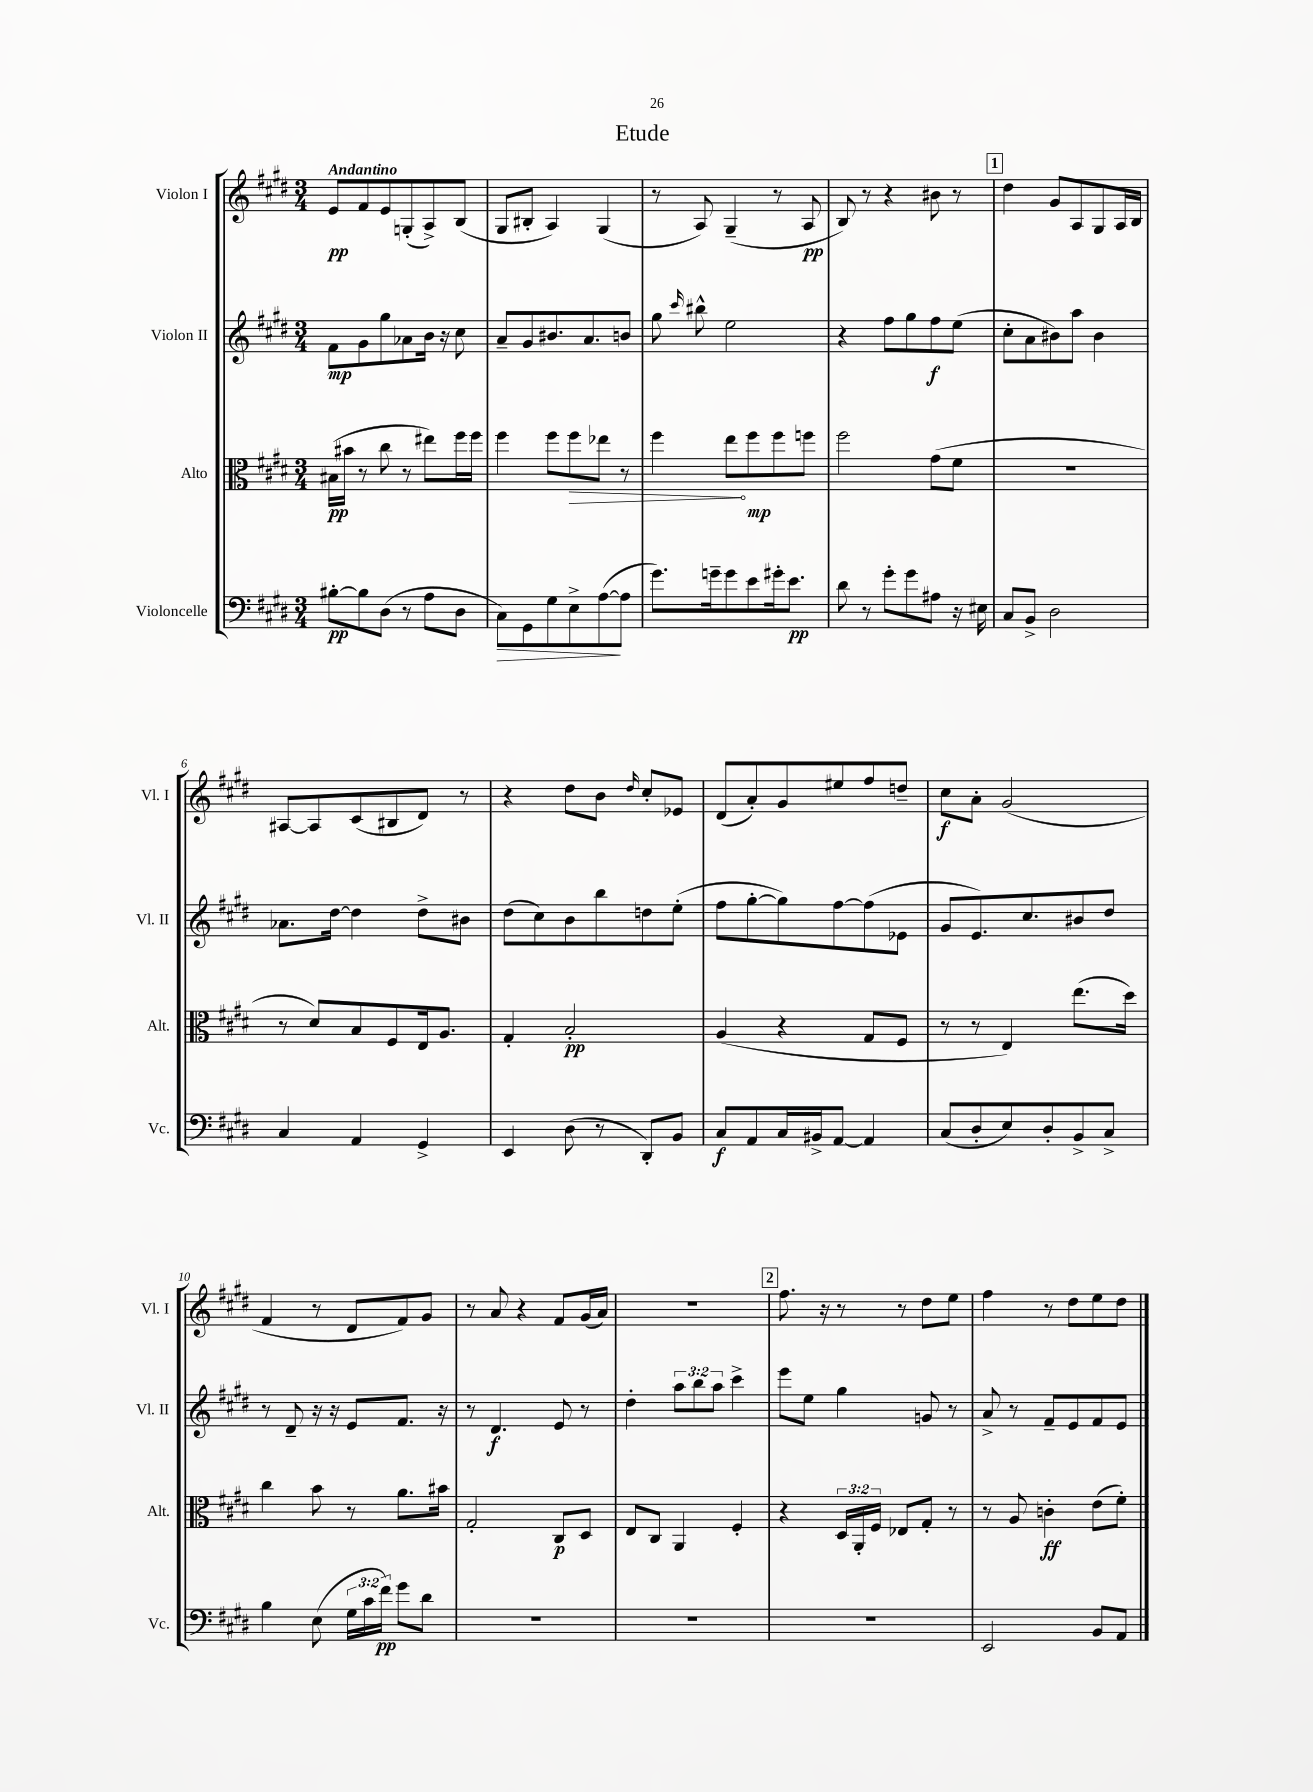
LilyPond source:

\header { title = "Etude" }
<<
\new StaffGroup <<
\new Staff = "s0" \with { instrumentName = "Violon I" shortInstrumentName = "Vl. I" } {
    \clef treble \key e \major \numericTimeSignature \time 3/4 \tempo "Andantino"
    \autoBeamOff e'8[\pp fis'8 e'8 g8-.( a8->) b8]( |
    gis8[ bis8]-. a4) gis4( |
    r8 a8) gis4--( r8 a8\pp |
    b8) r8 r4 bis'8 r8 |
    \mark \markup { \box "1" } dis''4 gis'8[ a8 gis8 a16 b16] |
    ais8[~ ais8 cis'8( bis8 dis'8]) r8 |
    r4 dis''8[ b'8] \grace { dis''16 } cis''8[-. ees'8] |
    dis'8[( a'8-.) gis'8 eis''8 fis''8 d''8]-- |
    cis''8[\f a'8]-. gis'2( |
    fis'4 r8 dis'8[ fis'8) gis'8] |
    r8 a'8 r4 fis'8[ gis'16( a'16]) |
    R2. |
    \mark \markup { \box "2" } fis''8. r16 r8 r8 dis''8[ e''8] |
    fis''4 r8 dis''8[ e''8 dis''8] \bar "|." |
}
\new Staff = "s1" \with { instrumentName = "Violon II" shortInstrumentName = "Vl. II" } {
    \clef treble \key e \major \numericTimeSignature \time 3/4 \override Staff.TupletNumber.text = #tuplet-number::calc-fraction-text
    \autoBeamOff fis'8[\mp gis'8 gis''8 aes'8 b'16] r16 cis''8 |
    a'8[-- gis'8 bis'8. a'8. b'8] |
    gis''8 \grace { cis'''16 } bis''8-^ e''2 |
    r4 fis''8[ gis''8 fis''8\f e''8]( |
    \mark \markup { \box "1" } cis''8[-. a'8 bis'8) a''8] bis'4 |
    aes'8.[ dis''16]~ dis''4 dis''8[-> bis'8] |
    dis''8[( cis''8) b'8 b''8 d''8 e''8]-.( |
    fis''8[ gis''8~-. gis''8) fis''8~ fis''8( ees'8] |
    gis'8[ e'8.) cis''8. bis'8 dis''8] |
    r8 dis'8-- r16 r16 e'8[ fis'8.] r16 |
    r8 dis'4.\f e'8 r8 |
    dis''4-. \tuplet 3/2 { a''8[ b''8 a''8] } cis'''4-> |
    \mark \markup { \box "2" } e'''8[ e''8] gis''4 g'8 r8 |
    a'8-> r8 fis'8[-- e'8 fis'8 e'8] \bar "|." |
}
\new Staff = "s2" \with { instrumentName = "Alto" shortInstrumentName = "Alt." } {
    \clef alto \key e \major \numericTimeSignature \time 3/4 \override Staff.TupletNumber.text = #tuplet-number::calc-fraction-text
    \autoBeamOff bis16[\pp( bis'16] r8 cis''8 r8 eis''8[) fis''16 fis''16] |
    fis''4 fis''8[ \once \override Hairpin.circled-tip = ##t fis''8\> ees''8] r8 |
    fis''4 e''8[\! fis''8\mp fis''8 f''8] |
    fis''2 gis'8[( fis'8] |
    \mark \markup { \box "1" } R2. |
    r8 dis'8[) b8 fis8 e16 a8.] |
    gis4-. b2-.\pp |
    a4( r4 gis8[ fis8] |
    r8 r8 e4) e''8.[( dis''16]) |
    cis''4 b'8 r8 a'8.[ bis'16] |
    gis2-. cis8[\p dis8] |
    e8[ cis8] a,4 fis4-. |
    \mark \markup { \box "2" } r4 \tuplet 3/2 { dis16[ a,16-. fis16] } ees8[ gis8]-. r8 |
    r8 a8 c'4-.\ff e'8[( fis'8]-.) \bar "|." |
}
\new Staff = "s3" \with { instrumentName = "Violoncelle" shortInstrumentName = "Vc." } {
    \clef bass \key e \major \numericTimeSignature \time 3/4 \override Staff.TupletNumber.text = #tuplet-number::calc-fraction-text
    \autoBeamOff bis8[~-.\pp bis8 dis8]( r8 a8[ dis8] |
    cis8[\>) gis,8 gis8 e8-> a8~\!( a8] |
    gis'8.[) g'16-- g'8 e'8 gis'16-. e'8.]\pp |
    dis'8 r8 gis'8[-. gis'8 ais8] r16 eis16 |
    \mark \markup { \box "1" } cis8[ b,8]-> dis2 |
    cis4 a,4 gis,4-> |
    e,4 dis8( r8 dis,8[-.) b,8] |
    cis8[\f a,8 cis16 bis,16-> a,8]~ a,4 |
    cis8[( dis8-. e8) dis8-. b,8-> cis8]-> |
    b4 e8( \tuplet 3/2 { gis16[ cis'16 fis'16]\pp) } gis'8[ dis'8] |
    R2. |
    R2. |
    \mark \markup { \box "2" } R2. |
    e,2 b,8[ a,8] \bar "|." |
}
>>
>>
